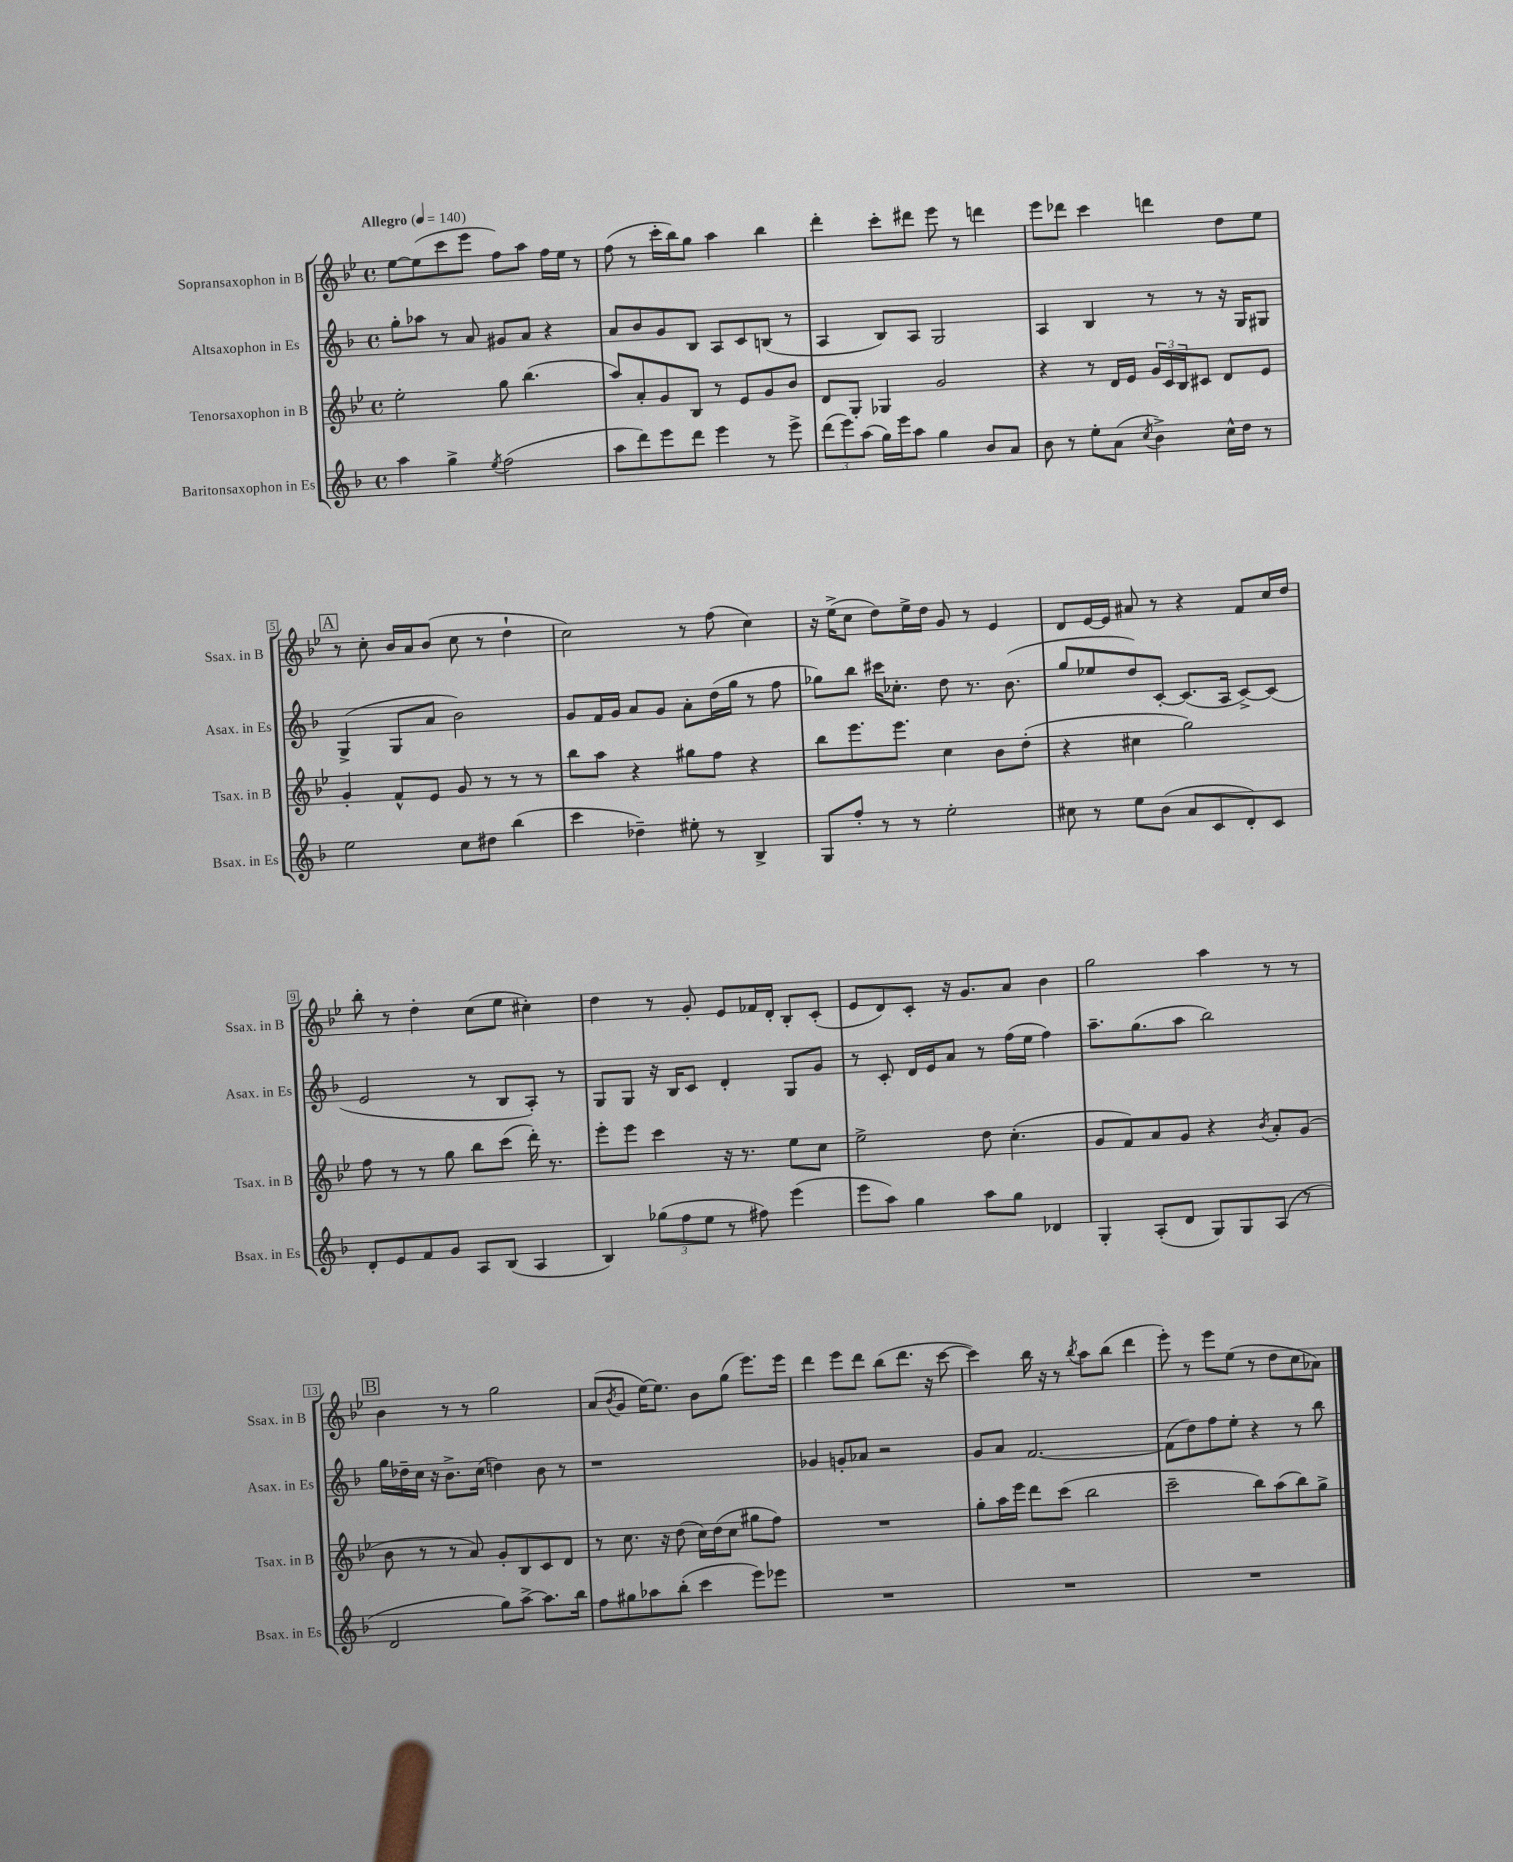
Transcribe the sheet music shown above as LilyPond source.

<<
\new StaffGroup <<
\new Staff = "s0" \with { instrumentName = "Sopransaxophon in B" shortInstrumentName = "Ssax. in B" } {
    \clef treble \key bes \major \defaultTimeSignature \time 4/4 \tempo "Allegro" 4 = 140
    ees''8~ ees''8( c'''8 ees'''8 f''8) a''8 f''16 ees''16 r8 |
    f''8( r8 c'''16-. bes''16) g''8 a''4 bes''4 |
    d'''4-. c'''8-. dis'''8 ees'''8 r8 d'''4 |
    ees'''8 des'''8 c'''4 d'''4 d''8 ees''8 |
    \mark \markup { \box "A" } r8 c''8-. bes'16 a'16 bes'8( c''8 r8 d''4-! |
    c''2) r8 f''8( c''4) |
    r16 ees''16->( c''8 d''8) ees''16-> d''16 g'8 r8 ees'4 |
    d'8 ees'16~ ees'16 ais'8 r8 r4 f'8 c''16 d''16 |
    bes''8-. r8 d''4-. c''8( ees''8 cis''4-.) |
    d''4 r8 g'8-. ees'8 fes'16 d'16-. bes8-. c'8-.( |
    ees'8 d'8) c'8-. r16 g'8. a'8 bes'4 |
    g''2 a''4 r8 r8 |
    \mark \markup { \box "B" } bes'4 r8 r8 g''2 |
    a'8( \acciaccatura { bes'8 } g'8 ees''16~) ees''8. bes'8 g''8( ees'''8.) ees'''16 |
    d'''4 ees'''8 d'''8 bes''8( d'''8. r16 c'''8~ |
    c'''4) bes''16 r16 r8 \acciaccatura { bes''8 } a''8 bes''8( d'''4 |
    ees'''8-.) r8 ees'''8 ees''8( r8 d''8 c''8 aes'8) \bar "|." |
}
\new Staff = "s1" \with { instrumentName = "Altsaxophon in Es" shortInstrumentName = "Asax. in Es" } {
    \clef treble \key f \major \defaultTimeSignature \time 4/4
    g''8-. aes''8 r8 a'8 gis'8 a'8 r4 |
    a'8 bes'8 g'8 bes8 a8 c'8 b8( r8 |
    a4 bes8) a8 g2 |
    a4 bes4 r8 r8 r16 g16 gis8 |
    \mark \markup { \box "A" } g4->( g8 a'8 bes'2) |
    g'8 f'16 g'16 a'8 g'8 a'8-. d''16( g''16 r8 f''8 |
    ges''8) bes''8 cis'''16 ces''8.-. d''8 r8. bes'8.( |
    g''8 ees''8 d''8) c'8~-. c'8.( a16 c'8~->) c'8( |
    e'2 r8 bes8 a8-.) r8 |
    g8 g8 r16 bes16 c'8 d'4-. g8 g'8 |
    r8 c'8-. d'16 e'16 a'8 r8 f''16( e''16 f''4) |
    a''8.-- g''8.( a''8 bes''2) |
    \mark \markup { \box "B" } g''16 des''16-- c''16 r16 bes'8.-> c''16( d''4) bes'8 r8 |
    r1 |
    ges'4 g'8-. aes'8 r2 |
    g'8 a'8 f'2.~ |
    f'8( d''8) f''8 e''8-. r4 r8 bes''8 \bar "|." |
}
\new Staff = "s2" \with { instrumentName = "Tenorsaxophon in B" shortInstrumentName = "Tsax. in B" } {
    \clef treble \key bes \major \defaultTimeSignature \time 4/4
    ees''2-. g''8 bes''4.( |
    a''8) a'8-. g'8 bes8 r8 ees'8 g'8 bes'8 |
    d'8 g8-. ges4 g'2 |
    r4 r8 d'16 ees'16 \tuplet 3/2 { g'16 c'16 bes16 } cis'8 d'8 ees'8 |
    \mark \markup { \box "A" } g'4-. f'8-^ ees'8 g'8 r8 r8 r8 |
    bes''8 a''8 r4 gis''8 f''8 r4 |
    bes''8 ees'''8. ees'''8. c''4 bes'8 d''8-.( |
    r4 cis''4 g''2) |
    f''8 r8 r8 g''8 bes''8 c'''8( d'''16-.) r8. |
    ees'''8-. ees'''8 c'''4 r16 r8. ees''8 c''8 |
    ees''2-> d''8 c''4.-.( |
    g'8 f'8) a'8 g'8 r4 \acciaccatura { bes'8 } a'8-. g'8( |
    \mark \markup { \box "B" } bes'8 r8 r8 a'8) g'8-. bes8 c'8 d'8 |
    r8 c''8. r16 d''8( c''16) d''16( c''8 gis''8 f''8) |
    R1 |
    g''8-. a''16 ees'''16 d'''8 c'''8( bes''2 |
    c'''2-- bes''8) a''8( bes''8) g''8-> \bar "|." |
}
\new Staff = "s3" \with { instrumentName = "Baritonsaxophon in Es" shortInstrumentName = "Bsax. in Es" } {
    \clef treble \key f \major \defaultTimeSignature \time 4/4
    a''4 g''4-> \acciaccatura { e''8 } f''2( |
    a''8 d'''8) e'''8 d'''8 e'''4 r8 e'''8-> |
    \tuplet 3/2 { d'''8( e'''8) a''8( } g''16) e'''16 a''8 g''4 bes'8 a'8 |
    bes'8 r8 e''8-. a'8( \acciaccatura { c''8 } bes'4->) c''16-^ d''16 r8 |
    \mark \markup { \box "A" } e''2 c''8 dis''8 bes''4( |
    c'''4 des''4--) eis''8-. r8 bes4-> |
    g8 f''8-. r8 r8 e''2-. |
    cis''8 r8 e''8 bes'8( a'8 c'8 d'8-.) c'8 |
    d'8-. e'8 f'8 g'8 a8 bes8( a4 |
    bes4) \tuplet 3/2 { ges''8( f''8 e''8 } r8 fis''8) e'''4( |
    e'''8 a''8) g''4 a''8 g''8 des'4 |
    g4-. a8-.( d'8 g8) g8 a8( r8 |
    \mark \markup { \box "B" } d'2 g''8) a''8~-> a''8. bes''16 |
    f''8 gis''8 aes''8 bes''8-.( c'''4 e'''8) ees'''8 |
    R1 |
    R1 |
    R1 \bar "|." |
}
>>
>>
\layout { \context { \Score \override BarNumber.stencil = #(make-stencil-boxer 0.1 0.3 ly:text-interface::print) } }
